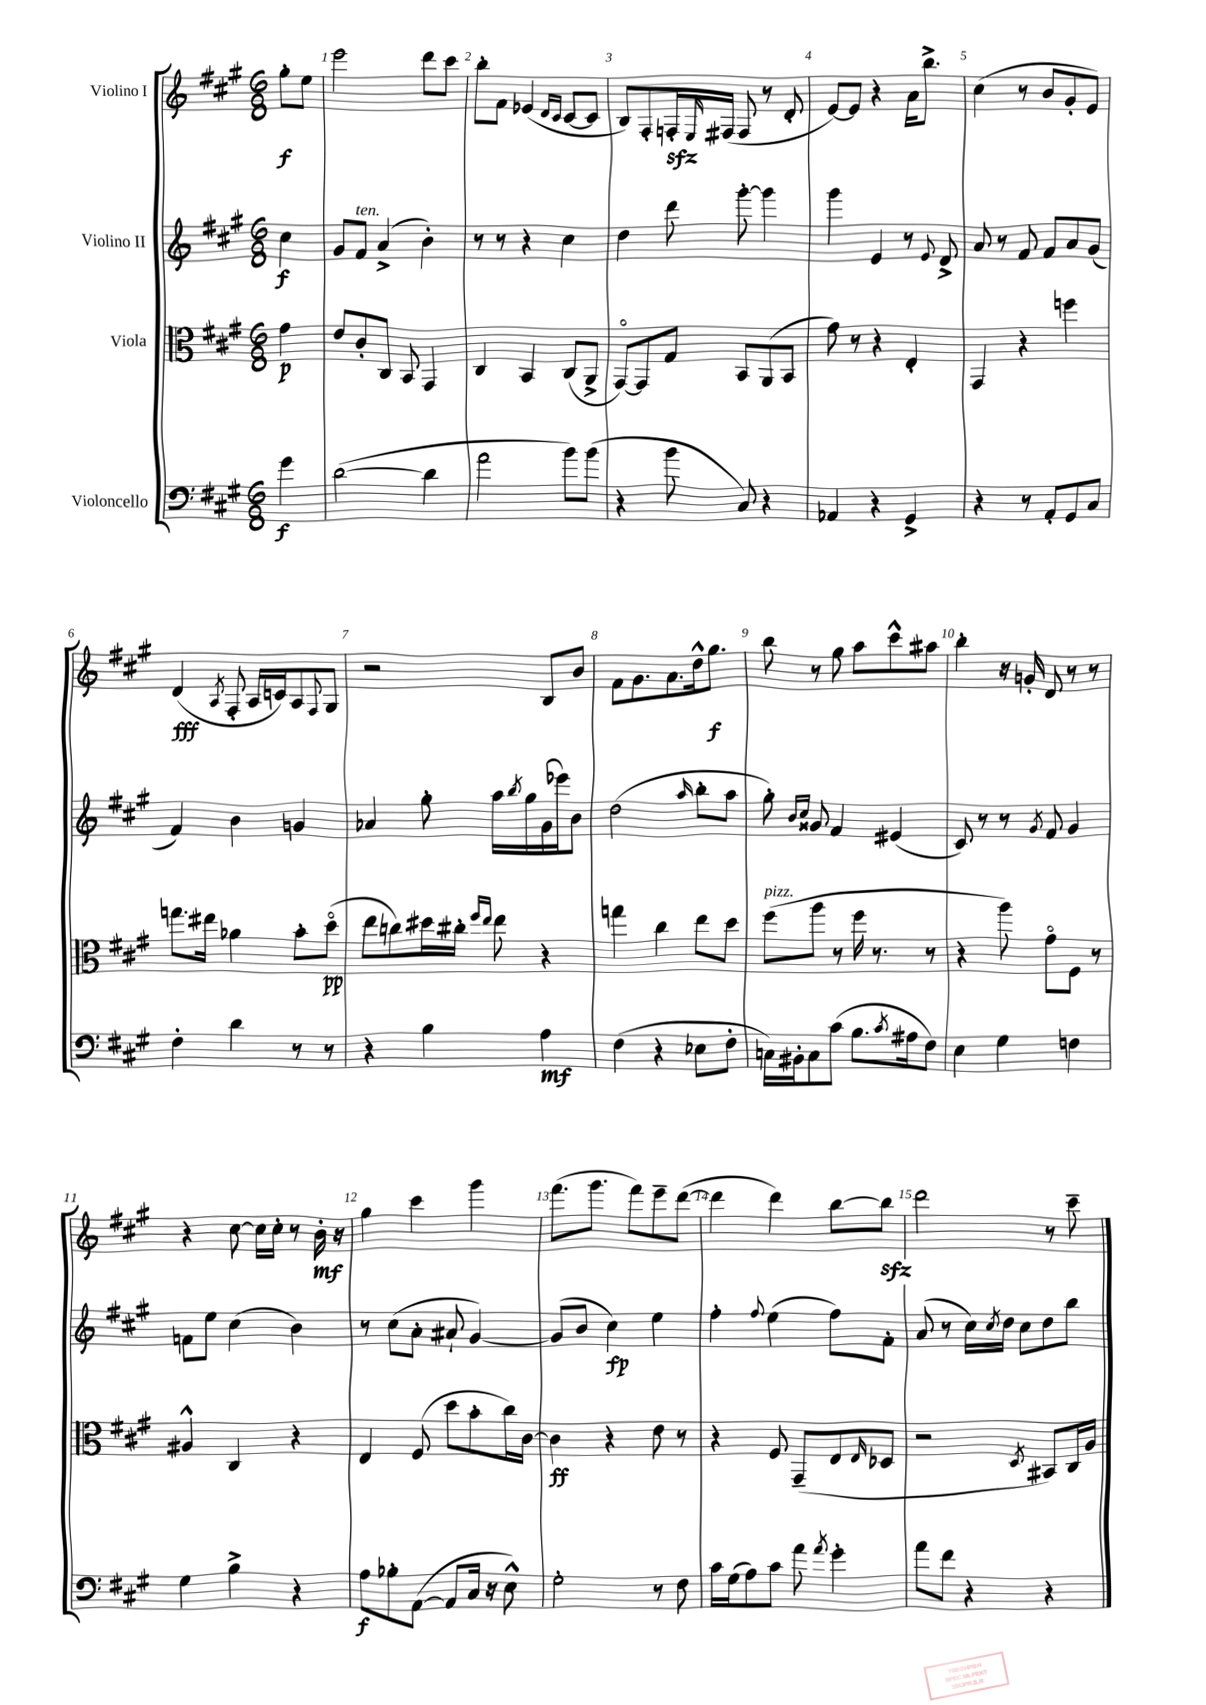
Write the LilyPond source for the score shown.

<<
\new StaffGroup <<
\new Staff = "s0" \with { instrumentName = "Violino I" } {
    \clef treble \key a \major \numericTimeSignature \time 6/8 \partial 4
    gis''8-.\f e''8 |
    e'''2 d'''8 cis'''8 |
    b''8-. fis'8 ees'4( \grace { d'16 cis'16 } cis'8~ cis'8 |
    b8) fis8-. f16-.\sfz \grace { e16 } fis16( fis8 r8 d'8-. |
    e'8~) e'8 r4 a'16 b''8.-> |
    cis''4( r8 b'8 gis'8-. e'8) |
    d'4\fff( \acciaccatura { a8 } fis8-. a16 c'16) a8 \appoggiatura { fis8 } gis8 |
    r2 b8 b'8 |
    fis'8 gis'8. a'8. d''16-^ gis''8.\f |
    b''8 r8 gis''8 a''8 cis'''8-^ ais''8 |
    b''4-. r16 g'16-. d'8 r8 r8 |
    r4 cis''8~ cis''16 cis''16-. r8 b'16-.\mf r16 |
    gis''4 cis'''4 gis'''4 |
    fis'''8.( gis'''8. fis'''8) e'''8-- d'''8~( |
    d'''4 d'''4) b''8~ b''8\sfz |
    d'''2 r8 cis'''8-- \bar "|." |
}
\new Staff = "s1" \with { instrumentName = "Violino II" } {
    \clef treble \key a \major \numericTimeSignature \time 6/8 \partial 4
    cis''4\f |
    gis'8 fis'8^\markup { \italic "ten." } a'4->( b'4-.) |
    r8 r8 r4 cis''4 |
    d''4 d'''8 gis'''8~-. gis'''4 |
    gis'''4 e'4 r8 \appoggiatura { e'8 } d'8-> |
    a'8 r8 fis'8 fis'8 a'8 gis'8( |
    fis'4) b'4 g'4 |
    aes'4 gis''8-. a''16 \acciaccatura { b''8 } gis''16 gis'16( ees'''16) b'8 |
    d''2( \grace { a''16 } b''8-. a''8 |
    gis''8-.) \grace { b'16 cis''16 } gisis'8 fis'4 eis'4( |
    cis'8) r8 r8 \acciaccatura { gis'8 } fis'8 gis'4 |
    f'8 e''8 cis''4( b'4) |
    r8 cis''8( a'8-. ais'8-! gis'4~) |
    gis'8( b'8 cis''4\fp) e''4 |
    fis''4-. \appoggiatura { fis''8 } e''4( fis''8) fis'8-. |
    a'8( r8 cis''16) \acciaccatura { cis''8 } d''16 cis''8 d''8 b''8 \bar "|." |
}
\new Staff = "s2" \with { instrumentName = "Viola" } {
    \clef alto \key a \major \numericTimeSignature \time 6/8 \partial 4
    gis'4\p |
    e'8 cis'8-. cis8 b,8 gis,4 |
    cis4 b,4 cis8( a,8-> |
    gis,8~\flageolet) gis,8 gis8 b,8 a,8( b,8 |
    gis'8) r8 r4 e4-. |
    gis,4 r4 f''4 |
    g''8. eis''16 aes'4 b'8-. d''8\flageolet\pp( |
    e''8 c''8) dis''16 cis''16-. \grace { fis''16 e''16 } e''8 r4 |
    g''4 cis''4 e''8 d''8 |
    fis''8^\markup { \italic "pizz." }( a''8 r8 fis''16 r8. r8 |
    r4 a''8) gis'8\flageolet fis8 r8 |
    ais4-^ cis4 r4 |
    e4 fis8( d''8 b'8-. cis''16) cis'16~ |
    cis'4\ff r4 e'8 r8 |
    r4 fis8 gis,8--( e8 \grace { e16 } des8 |
    r2 \acciaccatura { d8 } bis,8) cis16 a16 \bar "|." |
}
\new Staff = "s3" \with { instrumentName = "Violoncello" } {
    \clef bass \key a \major \numericTimeSignature \time 6/8 \partial 4
    gis'4\f |
    d'2~( d'4 |
    a'2 b'8) b'8( |
    r4 b'8 cis8) r4 |
    aes,4 r4 gis,4-> |
    r4 r8 a,8-. gis,8 cis8 |
    fis4-. d'4 r8 r8 |
    r4 b4 a4\mf |
    fis4( r4 ees8 fis8-. |
    c16) bis,16-. c8 cis'8( b8. \acciaccatura { cis'8 } ais16 fis8) |
    e4 gis4 f4 |
    gis4 b4-> r4 |
    a8\f bes8-. a,8~( a,8 cis16 r16 e8-^) |
    gis2-. r8 fis8 |
    cis'16 gis16( a8) cis'8 a'8 \acciaccatura { a'8 } gis'4-. |
    a'8 fis'8 r4 r4 \bar "|." |
}
>>
>>
\layout { \context { \Score \override BarNumber.break-visibility = ##(#f #t #t) barNumberVisibility = #all-bar-numbers-visible } }
